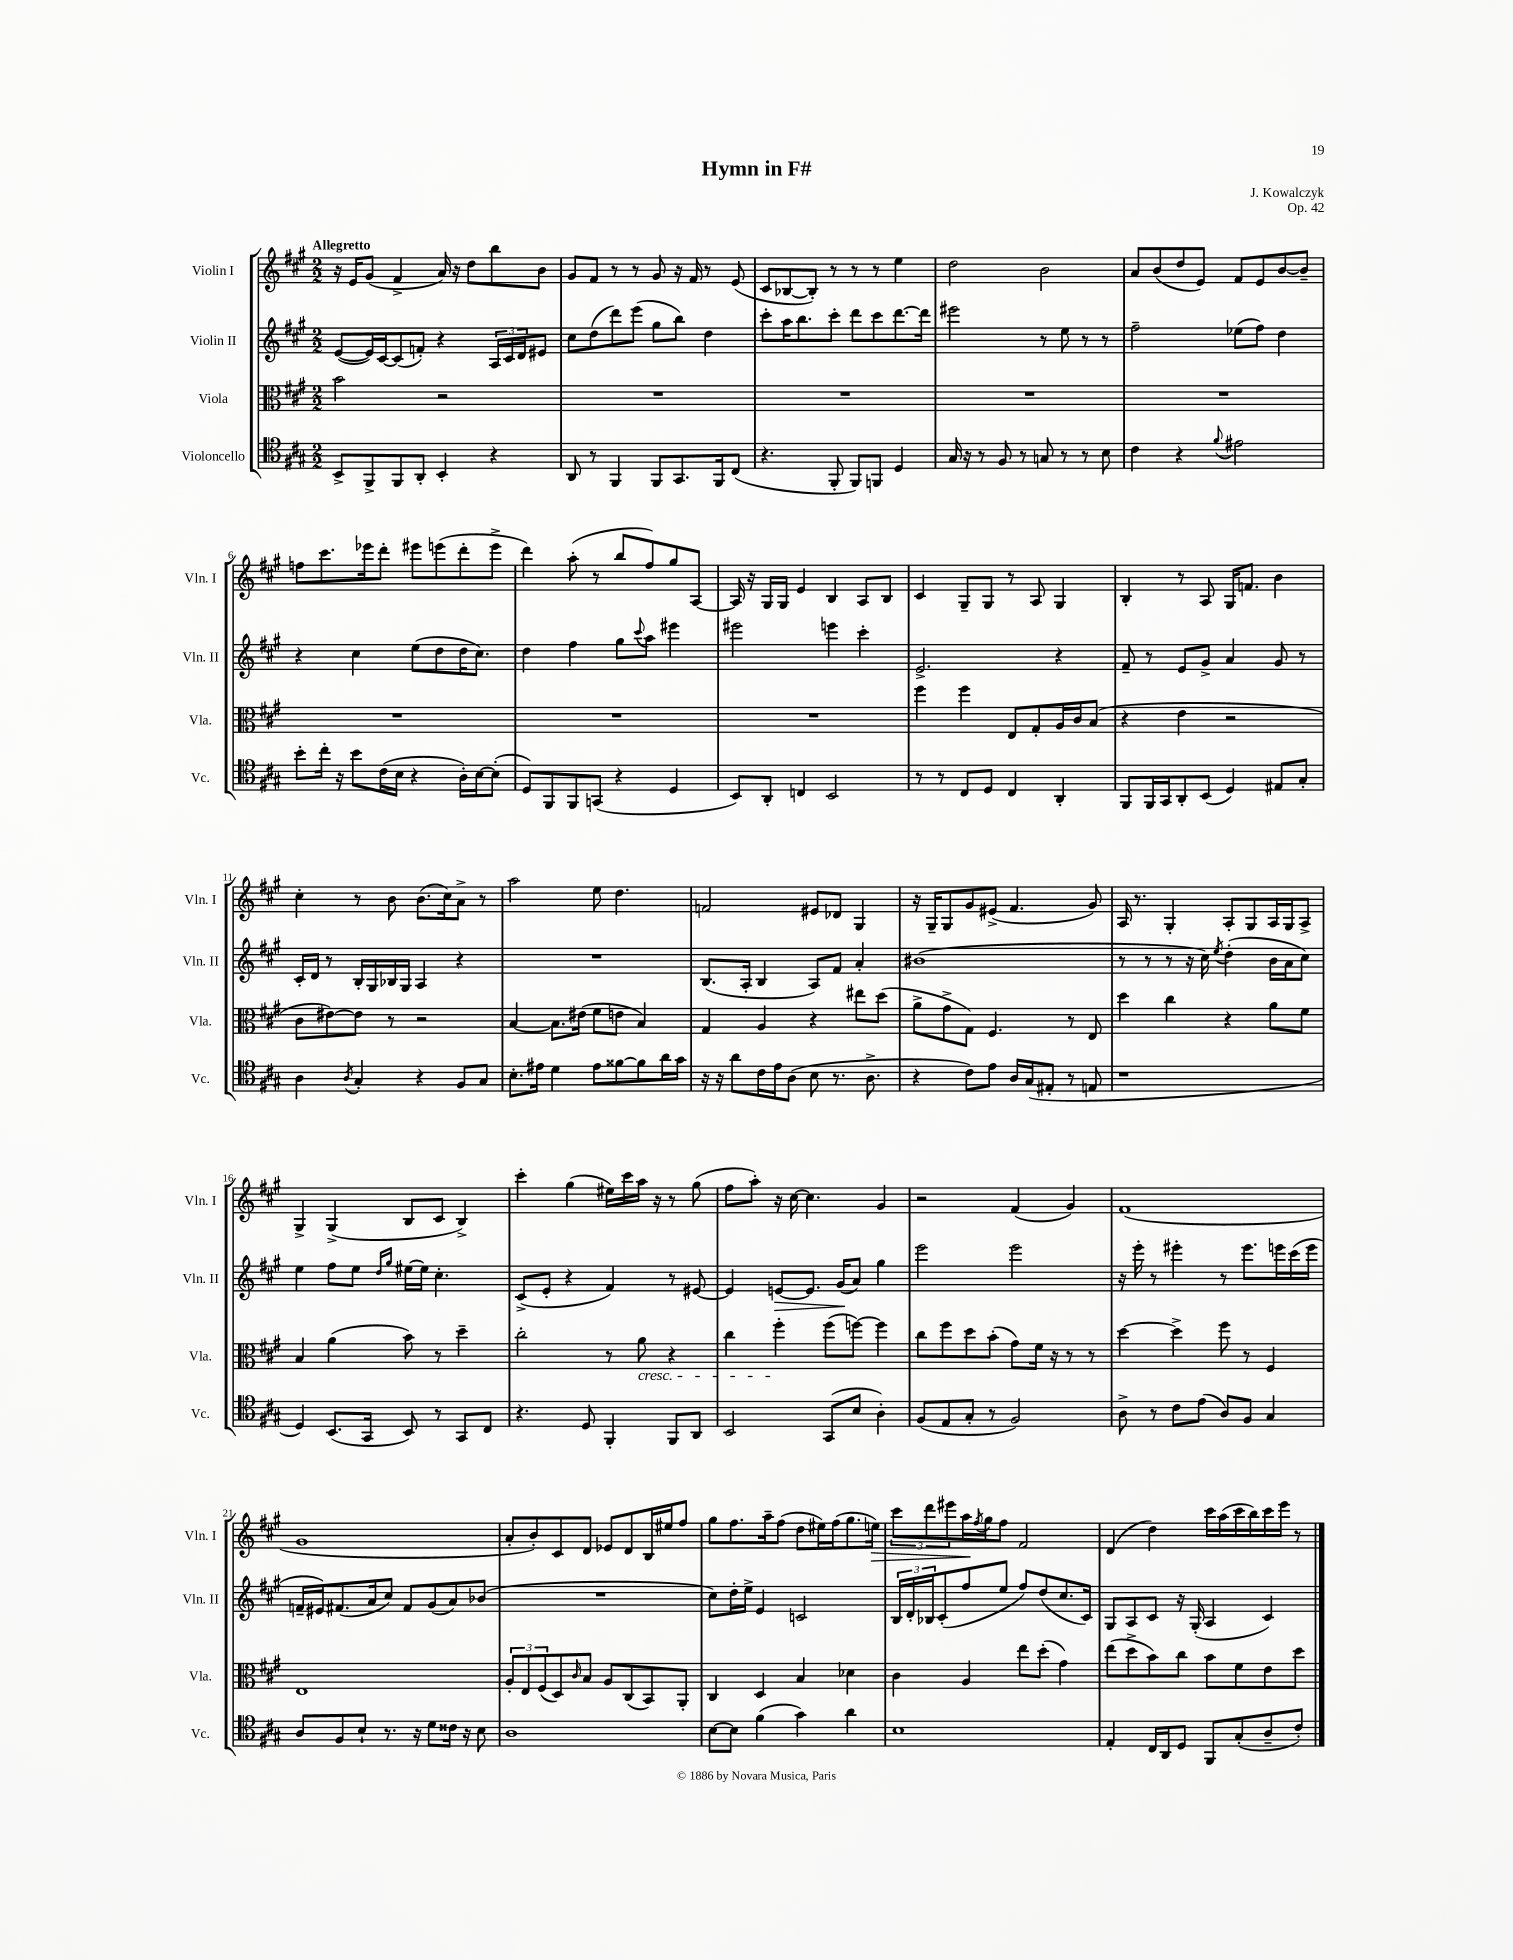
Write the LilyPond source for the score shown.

\header { title = "Hymn in F#" composer = "J. Kowalczyk" opus = "Op. 42" }
<<
\new StaffGroup <<
\new Staff = "s0" \with { instrumentName = "Violin I" shortInstrumentName = "Vln. I" } {
    \clef treble \key a \major \numericTimeSignature \time 2/2 \tempo "Allegretto"
    r16 e'16 gis'8( fis'4-> a'16) r16 d''8 b''8 b'8 |
    gis'8 fis'8 r8 r8 gis'8 r16 fis'16 r8 e'8( |
    cis'8 bes8~ bes8-.) r8 r8 r8 e''4 |
    d''2 b'2 |
    a'8 b'8( d''8 e'8) fis'8 e'8 b'8~ b'8-- |
    f''8 cis'''8. ees'''16 d'''8-. eis'''8 e'''8( d'''8-. e'''8-> |
    d'''4) a''8-.( r8 b''8 fis''8) gis''8 a8~ |
    a16 r16 gis16 gis16 e'4 b4 a8 b8 |
    cis'4 gis8-- gis8 r8 a8 gis4 |
    b4-. r8 a8 gis16 f'8. b'4 |
    cis''4-. r8 b'8 b'8.( cis''16) a'8-> r8 |
    a''2 e''8 d''4. |
    f'2 eis'8 des'8 gis4 |
    r16 gis16-- gis8 gis'8 eis'8->( fis'4. gis'8) |
    a16 r8. gis4-. a8-. gis8 a16 gis16 a8-> |
    gis4-> gis4->( b8 cis'8 b4->) |
    cis'''4-. gis''4( eis''16) cis'''16 a''16 r16 r8 gis''8( |
    fis''8 a''8-.) r16 cis''16~ cis''4. gis'4 |
    r2 fis'4( gis'4) |
    fis'1( |
    gis'1 |
    a'8-. b'8-.) cis'8 d'8 ees'8 d'8 b16 eis''16 fis''8 |
    gis''8 fis''8. a''16-- fis''8( d''8 eis''16) fis''16( gis''8. e''16\>) |
    \tuplet 3/2 { cis'''8 d'''8 eis'''8 } a''16\! \acciaccatura { fis''8 } gis''16 fis''8 fis'2 |
    d'4( d''4) cis'''16 a''16( cis'''16 b''16) cis'''16 e'''16 r8 \bar "|." |
}
\new Staff = "s1" \with { instrumentName = "Violin II" shortInstrumentName = "Vln. II" } {
    \clef treble \key a \major \numericTimeSignature \time 2/2
    e'8~( e'16) cis'16~ cis'8( f'8-.) r4 \tuplet 3/2 { a16 cis'16 d'16 } eis'8 |
    cis''8 d''8( d'''8) e'''8( gis''8 b''8) d''4 |
    cis'''8-. a''16 b''8. cis'''8-. d'''8 cis'''8 d'''8.~ d'''16 |
    eis'''2 r8 e''8 r8 r8 |
    fis''2-- ees''8( fis''8) d''4 |
    r4 cis''4 e''8( d''8 d''16 cis''8.) |
    d''4 fis''4 gis''8 \appoggiatura { cis'''8 } a''8 eis'''4 |
    eis'''2 e'''4 cis'''4-. |
    e'2.-> r4 |
    fis'8-- r8 e'8 gis'8-> a'4 gis'8 r8 |
    cis'16-. d'16 r8 b16-. gis16 bes16 gis16 a4 r4 |
    R1 |
    b8.( a16-. b4 a8) fis'8 a'4-. |
    bis'1( |
    r8 r8 r8 r16 cis''16) \acciaccatura { e''8 } d''4-.( b'16 a'16 cis''8) |
    e''4 fis''8 e''8 \grace { d''16 gis''16 } eis''16~ eis''16 cis''4.-. |
    cis'8->( e'8-. r4 fis'4) r8 eis'8~ |
    eis'4 e'8~\> e'8. gis'16\!( a'8) gis''4 |
    e'''2 e'''2 |
    r16 e'''16-. r8 eis'''4-. r8 eis'''8. e'''16 cis'''16( e'''16 |
    f'16-- eis'16) fis'8.( a'16 cis''8) fis'8 gis'8( a'8) bes'8( |
    R1 |
    cis''8) d''16-. e''16-> e'4 c'2 |
    \tuplet 3/2 { b16 d'16-. bes16 } cis'8-.( fis''8 e''8 fis''8) d''8( cis''8. cis'16) |
    gis8 a8 cis'8 r16 gis16-.( a4 cis'4) \bar "|." |
}
\new Staff = "s2" \with { instrumentName = "Viola" shortInstrumentName = "Vla." } {
    \clef alto \key a \major \numericTimeSignature \time 2/2
    b'2 r2 |
    R1 |
    R1 |
    R1 |
    R1 |
    R1 |
    R1 |
    R1 |
    fis''4 fis''4 e8 gis8-. a16 cis'16 b8( |
    r4 e'4 r2 |
    cis'8 eis'8~) eis'8 r8 r2 |
    b4~ b8. eis'16( fis'8 e'8 b4) |
    gis4 a4 r4 eis''8 d''8( |
    a'8-> gis'8-> gis8) fis4. r8 e8 |
    d''4 cis''4 r4 a'8 fis'8 |
    b4 a'4( b'8) r8 d''4-- |
    cis''2-. r8 a'8\cresc r4 |
    cis''4 fis''4-.\! fis''8( f''8~) f''4 |
    cis''8 fis''8 d''8 b'8-.( gis'8) fis'16 r16 r8 r8 |
    d''4~ d''4-> fis''8 r8 fis4 |
    e1 |
    \tuplet 3/2 { a8-. e8 fis8( } d8) \grace { cis'16 } b8 a8 cis8( b,8) a,8-. |
    cis4 d4 b4 des'4 |
    cis'4 a4 e''8 d''8-.( gis'4) |
    e''8( d''8-> b'8) cis''8 b'8 fis'8 e'8 d''8 \bar "|." |
}
\new Staff = "s3" \with { instrumentName = "Violoncello" shortInstrumentName = "Vc." } {
    \clef tenor \key a \major \numericTimeSignature \time 2/2
    b,8-> fis,8-> fis,8 a,8-. b,4-. r4 |
    a,8 r8 fis,4 fis,8 gis,8. fis,16 cis8( |
    r4. fis,8-. fis,8) f,8 d4 |
    gis16 r16 r8 fis8 r8 g8 r8 r8 b8 |
    cis'4 r4 \appoggiatura { fis'8 } eis'2 |
    b'8-. cis''16-. r16 b'8 cis'16( b16 r4 a16-.) b16~ b8-.( |
    d8) fis,8 fis,8 g,8( r4 d4 |
    b,8) a,8-. c4 b,2 |
    r8 r8 cis8 d8 cis4 a,4-. |
    fis,8 fis,16 gis,16 a,8-. b,8( d4) eis8 gis8-. |
    a4 \acciaccatura { a8 } gis4-. r4 fis8 gis8 |
    b8.-. eis'16 d'4 eis'8 fisis'8~ fisis'8 a'16 gis'16 |
    r16 r16 a'8 cis'16 e'16 a8( b8 r8. a8.-> |
    r4 cis'8) e'8 a16 gis16( eis8-. r8 e8 |
    r1 |
    d4) b,8.( gis,16 b,8) r8 gis,8 cis8 |
    r4. d8 fis,4-. fis,8 a,8 |
    b,2 gis,8( b8 a4-.) |
    fis8( e8 gis8-. r8 fis2) |
    a8-> r8 cis'8 e'8( a8) fis8 gis4 |
    a8 fis8 b8-! r8. r16 d'8 cisis'16 r16 b8 |
    a1 |
    b8~ b8 fis'4( gis'4) a'4 |
    b1 |
    e4-. cis16 a,16 d8 fis,8 gis8-.( a8-- cis'8-.) \bar "|." |
}
>>
>>
